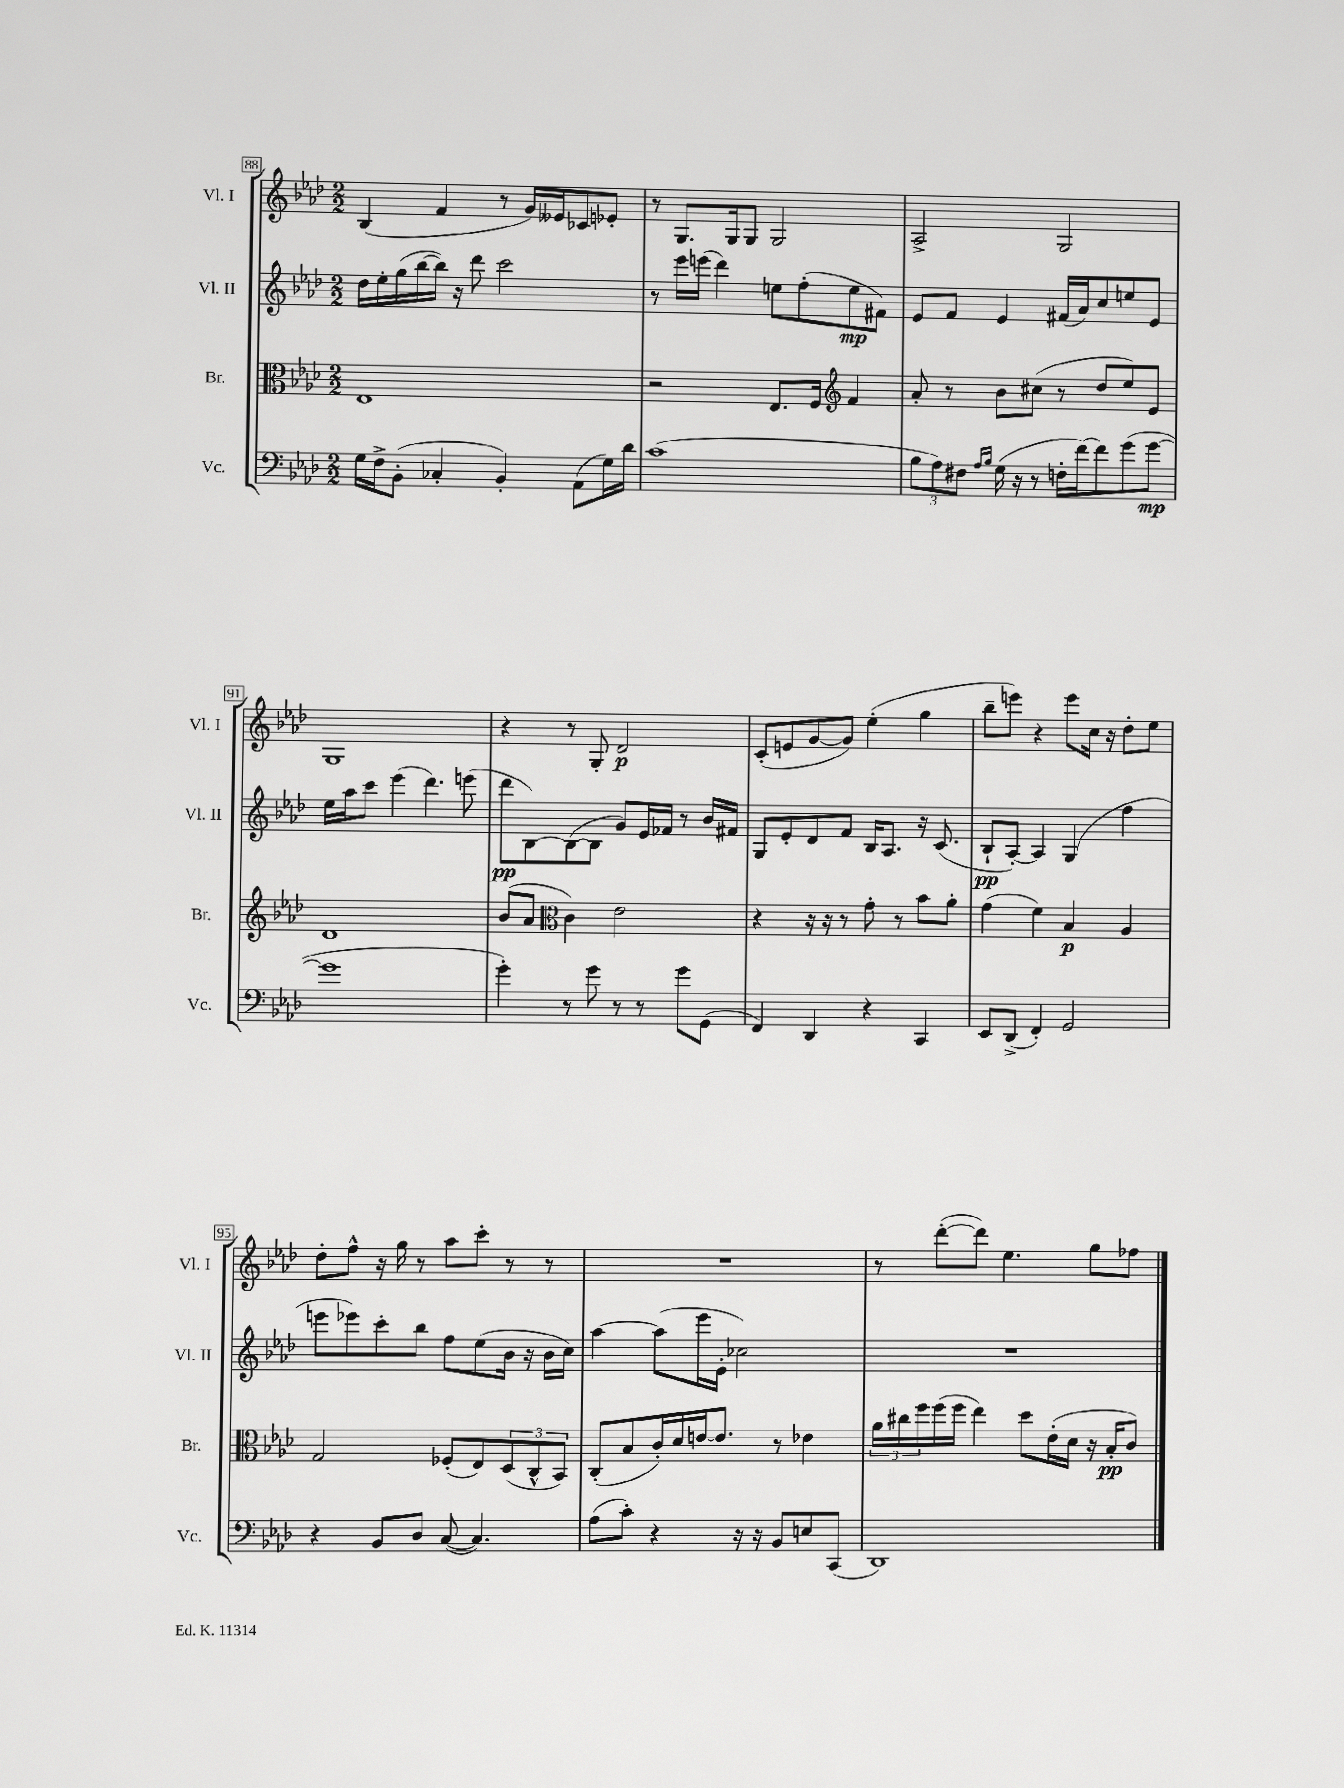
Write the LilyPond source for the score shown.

<<
\new StaffGroup <<
\new Staff = "s0" \with { instrumentName = "Vl. I" shortInstrumentName = "Vl. I" } {
    \clef treble \key aes \major \numericTimeSignature \time 2/2
    bes4( f'4 r8 g'16) eeses'16 ces'8 ees'8-. |
    r8 g8. g16 g8 g2 |
    aes2-> g2 |
    g1 |
    r4 r8 g8-. des'2\p |
    c'8-.( e'8 g'8~ g'8) ees''4-.( g''4 |
    bes''8-- e'''8) r4 e'''8 c''16 r16 des''8-. ees''8 |
    des''8-. f''8-^ r16 g''16 r8 aes''8 c'''8-. r8 r8 |
    R1 |
    r8 des'''8~-.( des'''8) ees''4. g''8 fes''8 \bar "|." |
}
\new Staff = "s1" \with { instrumentName = "Vl. II" shortInstrumentName = "Vl. II" } {
    \clef treble \key aes \major \numericTimeSignature \time 2/2
    des''16 ees''16-. g''16( bes''16~ bes''16) r16 des'''8 c'''2 |
    r8 ees'''16 e'''16( des'''4) e''8 f''8-.( e''8\mp fis'8) |
    ees'8 f'8 ees'4 fis'16( aes'16) c''8 e''8 ees'8 |
    ees''16 aes''16 c'''8 ees'''4( des'''4.) e'''8( |
    des'''8\pp bes8~) bes8~( bes8 g'8) ees'16 fes'16 r8 bes'16 fis'16 |
    g8 ees'8-. des'8 f'8 bes16 aes8. r16 c'8.( |
    bes8-!\pp aes8~-.) aes4 g4( f''4 |
    e'''8 ees'''8) c'''8-. bes''8 f''8 ees''8( bes'16 r16 bes'16 c''16) |
    aes''4~ aes''8( ees'''16 ees'16-. ces''2) |
    R1 \bar "|." |
}
\new Staff = "s2" \with { instrumentName = "Br." shortInstrumentName = "Br." } {
    \clef alto \key aes \major \numericTimeSignature \time 2/2
    ees1 |
    r2 ees8. f16 \clef treble f'4 |
    aes'8-. r8 bes'8 cis''8( r8 des''8 ees''8) ees'8 |
    des'1 |
    bes'8( aes'8 \clef alto c'4) ees'2 |
    r4 r16 r16 r8 g'8-. r8 bes'8 aes'8-. |
    g'4( f'4) bes4\p aes4 |
    g2 fes8-.( ees8) \tuplet 3/2 { des8( c8-^ bes,8) } |
    c8-.( bes8 c'16-.) des'16 e'16~ e'8. r8 ees'4 |
    \tuplet 3/2 { aes'16 cis''16 f''16 } f''16( f''16 ees''4) des''8 ees'16-.( des'16 r16 bes16-.\pp c'8) \bar "|." |
}
\new Staff = "s3" \with { instrumentName = "Vc." shortInstrumentName = "Vc." } {
    \clef bass \key aes \major \numericTimeSignature \time 2/2
    g16 f16-> bes,8-.( ces4-. bes,4-.) aes,8( g16) des'16 |
    c'1( |
    \tuplet 3/2 { bes8 aes8) fis8 } \grace { aes16 bes16 } g16( r16 r8 f16-. f'16~) f'8 g'8( g'8~\mp |
    g'1 |
    g'4-.) r8 g'8 r8 r8 g'8 g,8( |
    f,4) des,4 r4 c,4 |
    ees,8 des,8->( f,4-.) g,2 |
    r4 bes,8 des8 c8~( c4.) |
    aes8( c'8-.) r4 r16 r16 bes,8 e8 c,8( |
    des,1) \bar "|." |
}
>>
>>
\layout { \context { \Score currentBarNumber = #88 \override BarNumber.stencil = #(make-stencil-boxer 0.1 0.3 ly:text-interface::print) } }
